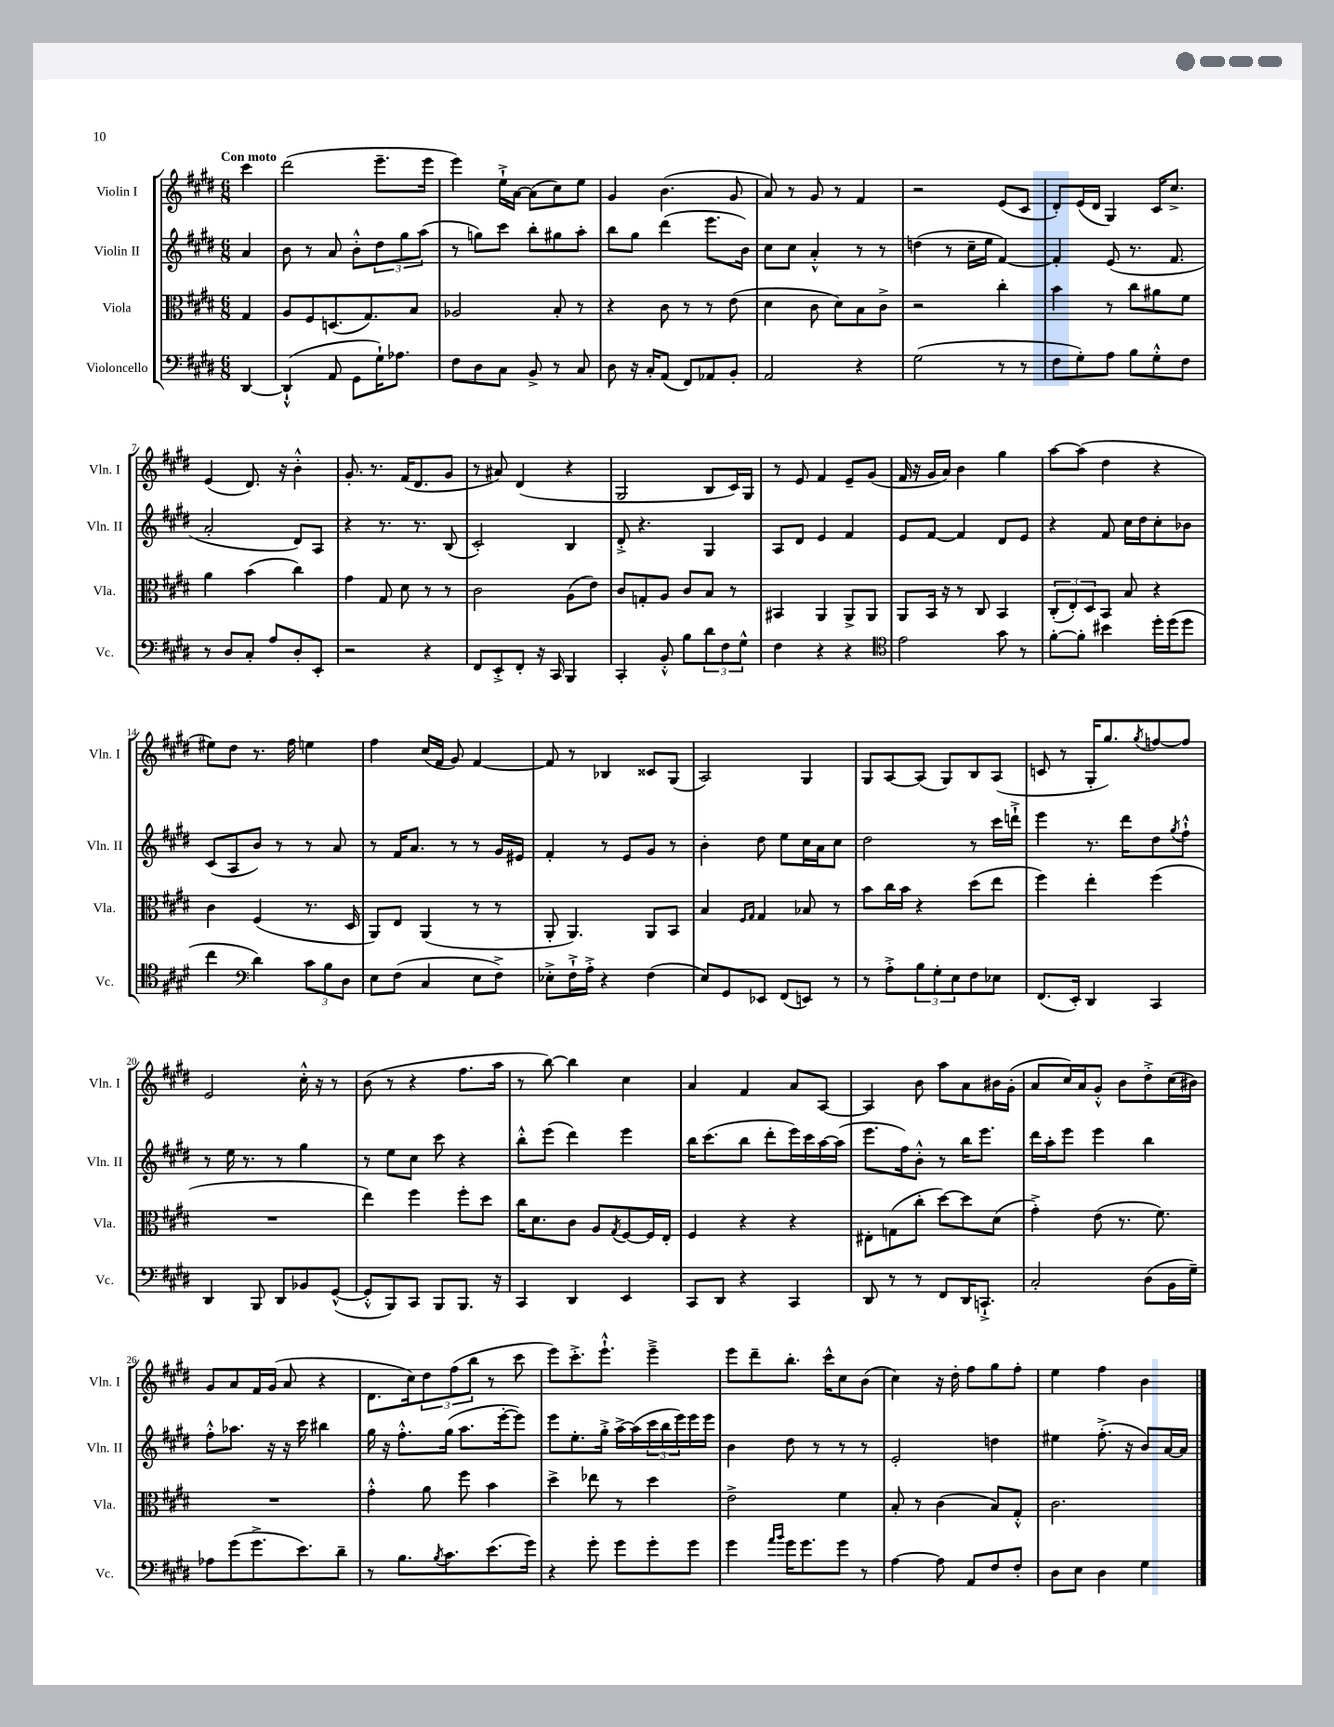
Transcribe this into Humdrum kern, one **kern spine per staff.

**kern	**kern	**kern	**kern
*part4	*part3	*part2	*part1
*staff4	*staff3	*staff2	*staff1
*I"Violoncello	*I"Viola	*I"Violin II	*I"Violin I
*I'Vc.	*I'Vla.	*I'Vln. II	*I'Vln. I
*clefF4	*clefC3	*clefG2	*clefG2
*k[f#c#g#d#]	*k[f#c#g#d#]	*k[f#c#g#d#]	*k[f#c#g#d#]
*M6/8	*M6/8	*M6/8	*M6/8
=	=	=	=
!	!	!	!LO:TX:a:B:t=Con moto
[4DD#/	4G#/	4a/	4ccc#\
=1	=1	=1	=1
(4DD#`^^/]	8A/L	8b\	(2ddd#\
.	8F#/	8r	.
8AA/	(8.Dn/	8a/	.
8GG#\L	.	8b'^^\L	.
.	8.G#/)	.	.
16G#`\K)	.	12dd#\	8.eee~\L
8.A-X\J	.	.	.
.	.	12gg#\	.
.	8B/J	.	.
.	.	(12aa\J	.
.	.	.	16eee\Jk
=2	=2	=2	=2
8F#\L	2A-X/	8r	4eee\)
8D#\	.	8ggn\L)	.
8C#\J	.	8ccc#\J	16ee`^\LL
.	.	.	[16a\JJ
8BB^/	.	8bb'\L	(8a\L]
8r	8B'/	8gg#X\	8cc#\)
8C#/	8r	8aa'\J	8ee\J
=3	=3	=3	=3
8D#\	4r	8bb\L	4g#/
16r	.	8gg#\J	.
16C#'/KL	.	.	.
(8AA/J	8c#\	(4ddd#\	(4.b\
8FF#/L)	8r	.	.
8AA-X/	8r	8.eee\L	.
8BB'/J	(8e\	.	8g#/
.	.	16b\Jk)	.
=4	=4	=4	=4
2AA/	4d#\	8cc#\L	8a/)
.	.	8cc#\J	8r
.	8c#\	4a'^^/	8g#/
.	8d#\L)	.	8r
4r	8B\	8r	4f#/
.	8c#^\J	8r	.
=5	=5	=5	=5
(2G#\	2r	(4ddn\	2r
.	.	8r	.
.	.	16cc#~\LL	.
.	.	16ee\JJ	.
8r	4cc#'\	[4f#/)	(8e/L
8r	.	.	8c#/J
=6	=6	=6	=6
8F#\L	4b\	4f#'/]	8d#'/L)
8G#'\)	.	.	(16e/L
.	.	.	16d#/JJ
8A\J	8r	(8e/	4G#/)
8B\L	8cc#\L	8.r	.
8G#'^^\	8a#X\	.	16c#/KL
.	.	8.f#/	8.cc#^/J
8F#\J	8f#\J	.	.
!!LO:LB:g=z
=7	=7	=7	=7
8r	4a\	2a'/	(4e/
8D#/L	.	.	.
8C#'/J	(4b\	.	8.d#/)
8A/L	.	.	.
.	.	.	16r
8D#'/	4cc#\)	8d#/L)	4b'^^\
8EE'/J	.	8A/J	.
=8	=8	=8	=8
2r	4g#\	4r	8.g#'/
.	.	.	8.r
.	8G#/	8.r	.
.	8d#\	.	(16f#/KL
.	.	8.r	8.d#/
4r	8r	.	.
.	8r	(8B/	8g#/J
=9	=9	=9	=9
8FF#/L	2c#\	2c#'/)	8r
8EE'^/	.	.	8a#X/)
8FF#'/J	.	.	(4d#/
16r	.	.	.
16CC#/	.	.	.
4BBB/	(8A\L	4B/	4r
.	8e\J)	.	.
=10	=10	=10	=10
4CC#'/	8c#/L	8d#'^/	2G#/
.	8Gn'/	4.r	.
8BB'^^/	8A/J	.	.
8B\L	8c#/L	.	.
12d#\	8B/J	4G#/	8B/L
12F#\	.	.	.
.	8r	.	16c#/L)
12G#^^\J	.	.	.
.	.	.	16G#/JJ
=11	=11	=11	=11
4F#\	4BB#X/	8A/L	8r
.	.	8d#/J	8e/
4r	4AA/	4e/	4f#/
4r	8AA^/L	4f#/	8e~/L
.	8AA/J	.	(8g#/J
=12	=12	=12	=12
*clefC4	*	*	*
2e\	8AA/L	8e/L	16f#/
.	.	.	16r
.	16BB/Jk	[8f#/J	16g#/LL
.	16r	.	16a/JJ)
.	8r	4f#/]	4b\
.	8C#/	.	.
8g#\	4BB/	8d#/L	4gg#\
8r	.	8e/J	.
=13	=13	=13	=13
[8f#'\L	(12C#'/L	4r	[8aa\L
.	12E'/)	.	.
8f#'\J]	.	.	(8aa\J]
.	12D#/	.	.
4b#X\	8BB/J	8f#/	4dd#\
.	8B/	16cc#\LL	.
.	.	16dd#\J	.
16dd#'\LL	4r	8cc#'\	4r
(16dd#\J	.	.	.
8dd#\J	.	8b-X\J	.
!!LO:LB:g=z
=14	=14	=14	=14
4cc#\	4c#\	(8c#/L	8ee#X\L)
.	.	8A/	8dd#\J
*clefF4	*	*	*
4d#\)	(4F#/	8b/J)	8.r
.	.	8r	.
.	.	.	16ff#\
12c#\L	8.r	8r	4een\
12B\	.	.	.
.	.	8a/	.
12D#\J	.	.	.
.	16D#/	.	.
=15	=15	=15	=15
8E\L	8AA/L)	8r	4ff#\
(8F#\J	8E/J	16f#/KL	.
.	.	8.a/J	.
4C#/	(4AA/	.	(16cc#/LL
.	.	.	16f#/JJ
.	.	8r	8g#/)
8E\L	8r	8r	[4f#/
8F#^\J)	8r	16g#/LL	.
.	.	16e#X/JJ	.
=16	=16	=16	=16
8E-X'^\L	8AA'/	4f#'/	8f#/]
16F#`^\L	4.AA/)	.	8r
16A'^\JJ	.	.	.
4r	.	8r	4B-X/
.	.	8e/L	.
(4F#\	8AA/L	8g#/J	8c##X/L
.	8BB/J	8r	(8G#/J
=17	=17	=17	=17
8E/L)	4B/	4b'\	2A/)
8GG#/	.	.	.
.	16qqF#/LL	.	.
.	16qqG#/JJ	.	.
8EE-X/J	4G#/	8dd#\	.
(8FF#/L	.	8ee\L	.
8EEn/J)	8B-X/	16cc#\L	4G#/
.	.	16a\J	.
8r	8r	8cc#\J	.
=18	=18	=18	=18
8r	8b\L	2dd#\	8G#/L
8A'^\L	16cc#\L	.	[8A/
.	16b\JJ	.	.
12B\	4r	.	(8A/J]
12G#'\	.	.	.
.	.	.	8G#/L)
12E\	.	.	.
8F#\	(8dd#\L	8r	8B/
8E-X\J	8ee\J	16ccc#\LL	(8A/J
.	.	16dddn`^\JJ	.
=19	=19	=19	=19
(8.FF#/L	4ff#\)	4eee\	8cn/
.	.	.	8r
16EE'/Jk)	.	.	.
4DD#/	4ee'\	8.r	16G#'/KL
.	.	.	8.gg#/)
.	.	16ddd#\KL	.
.	.	.	8qgg#/
4CC#/	(4ff#\	8dd#\	[8ffn/
.	.	8qgg#/	.
.	.	8ff#`^^\J	8ff/J]
!!LO:LB:g=z
=20	=20	=20	=20
4DD#/	2.r	8r	2e/
.	.	16ee\	.
.	.	8.r	.
8BBB/	.	.	.
8DD#/L	.	8r	.
8BB-X/	.	4gg#\	16cc#'^^\
.	.	.	16r
([8GG#^^/J	.	.	8r
=21	=21	=21	=21
8GG#'^^/L]	4ee\)	8r	(8b\
8BBB/)	.	8ee\L	8r
8CC#/J	4ff#\	8cc#\J	4r
8BBB/L	.	8ccc#\	.
8.BBB/J	8ff#'\L	4r	8.ff#\L
.	8dd#\J	.	.
16r	.	.	16aa\Jk
=22	=22	=22	=22
4CC#/	16cc#\KL	8bb'^^\L	8r
.	8.d#\	.	.
.	.	(8eee\J	[8bb\)
4DD#/	8c#\J	4ddd#\)	4bb\]
.	8A/L	.	.
.	8qG#/	.	.
4EE/	[8F#/	4eee\	4cc#\
.	16F#/L]	.	.
.	16E'/JJ	.	.
=23	=23	=23	=23
8CC#/L	4F#/	16bb\KL	4a/
.	.	(8.ccc#\	.
8DD#/J	.	.	.
4r	4r	8bb\J	4f#/
.	.	8ddd#'\L	.
4CC#/	4r	16eee\L)	8a/L
.	.	16ccc#\	.
.	.	[16aa\	[8A/J
.	.	(16aa\JJ]	.
=24	=24	=24	=24
8DD#/	8E#X'\L	8.eee\L	4A/]
8r	(8Gn\	.	.
.	.	16ff#\k)	.
8r	8cc#'\J	8b'^^\J	8b\
8FF#/L	[8dd#\L)	8r	8aa\L
16DD#/K	8dd#\]	16bb\KL	8a\
8.CCn`^/J	.	8.eee\J	.
.	(8d#\J	.	16b#X\L
.	.	.	(16g#'\JJ
=25	=25	=25	=25
2C#'/	4g#'^\)	16ddd#\LL	8a/L
.	.	16aa'\J	.
.	.	8eee\J	16cc#/L)
.	.	.	16a/J
.	(8e\	4eee\	8g#'^^/J
.	8.r	.	8b\L
(8D#\L	.	4bb\	8dd#'^\
.	8.f#\)	.	.
16BB\L	.	.	(16cc#\L
16G#~\JJ)	.	.	16b#X\JJ)
!!LO:LB:g=z
=26	=26	=26	=26
8A-X\L	2.r	8ff#'^^\L	8g#/L
(8g#\	.	8.aa-X\J	8a/
8.g#^\	.	.	16f#/L
.	.	16r	(16g#/JJ
.	.	16r	8a/
8.e\)	.	16ccc#\	.
.	.	4bb#X\	4r
8d#~\J	.	.	.
=27	=27	=27	=27
8r	4g#'^^\	16gg#\	8.d#\L
.	.	16r	.
8.B\L	.	8.ff#'^^\L	.
.	.	.	16cc#\k)
.	8a\	.	12dd#\
8qB/	.	.	.
8.c#\	.	(16gg#\Jk	.
.	.	.	(12ff#\
.	8ff#\	8.aa\L	.
.	.	.	12bb\J
(8.e\	4b\	.	8r
.	.	[16eee'\k	.
.	.	8eee\J])	8ccc#\
16g#\Jk)	.	.	.
=28	=28	=28	=28
4r	4dd#^\	8eee\L	8eee\L)
.	.	8.ee'\	8.ccc#'^\
8g#'\	8ee-X\	.	.
.	.	16gg#'^\Jk	8.eee`^^\J
8g#\L	8r	[16aa^\LL	.
.	.	(16aa\]	.
8g#'\	4dd#\	24ccc#\	4eee~^\
.	.	24bb\	.
.	.	24eee\)	.
8g#\J	.	16eee\	.
.	.	16eee\JJ	.
=29	=29	=29	=29
4g#\	2e^\	4b\	8eee\L
.	.	.	8ddd#~\
16qqa/LL	.	.	.
16qqb/JJ	.	.	.
16g#\KL	.	8dd#\	8.bb'\J
8.g#\	.	.	.
.	.	8r	.
.	.	.	16ccc#^^\KL
8g#\J	4f#\	8r	8cc#\
8r	.	8r	(8b\J
=30	=30	=30	=30
[4A\	8B'/	2e'/	4cc#\)
.	8r	.	.
8A\]	(4c#\	.	16r
.	.	.	16dd#'\
8AA/L	.	.	8ff#\L
8F#/	8B/L)	4ddn\	8gg#\
8F#'/J	8G#'^^/J	.	8ff#'\J
=31	=31	=31	=31
8D#\L	2.c#\	4ee#X\	4ee\
8E\J	.	.	.
4D#\	.	(8.ff#'^\	4ff#\
.	.	16r	.
4G#\	.	8b/L)	4b\
.	.	[16a/L	.
.	.	16a/JJ]	.
==	==	==	==
*-	*-	*-	*-
